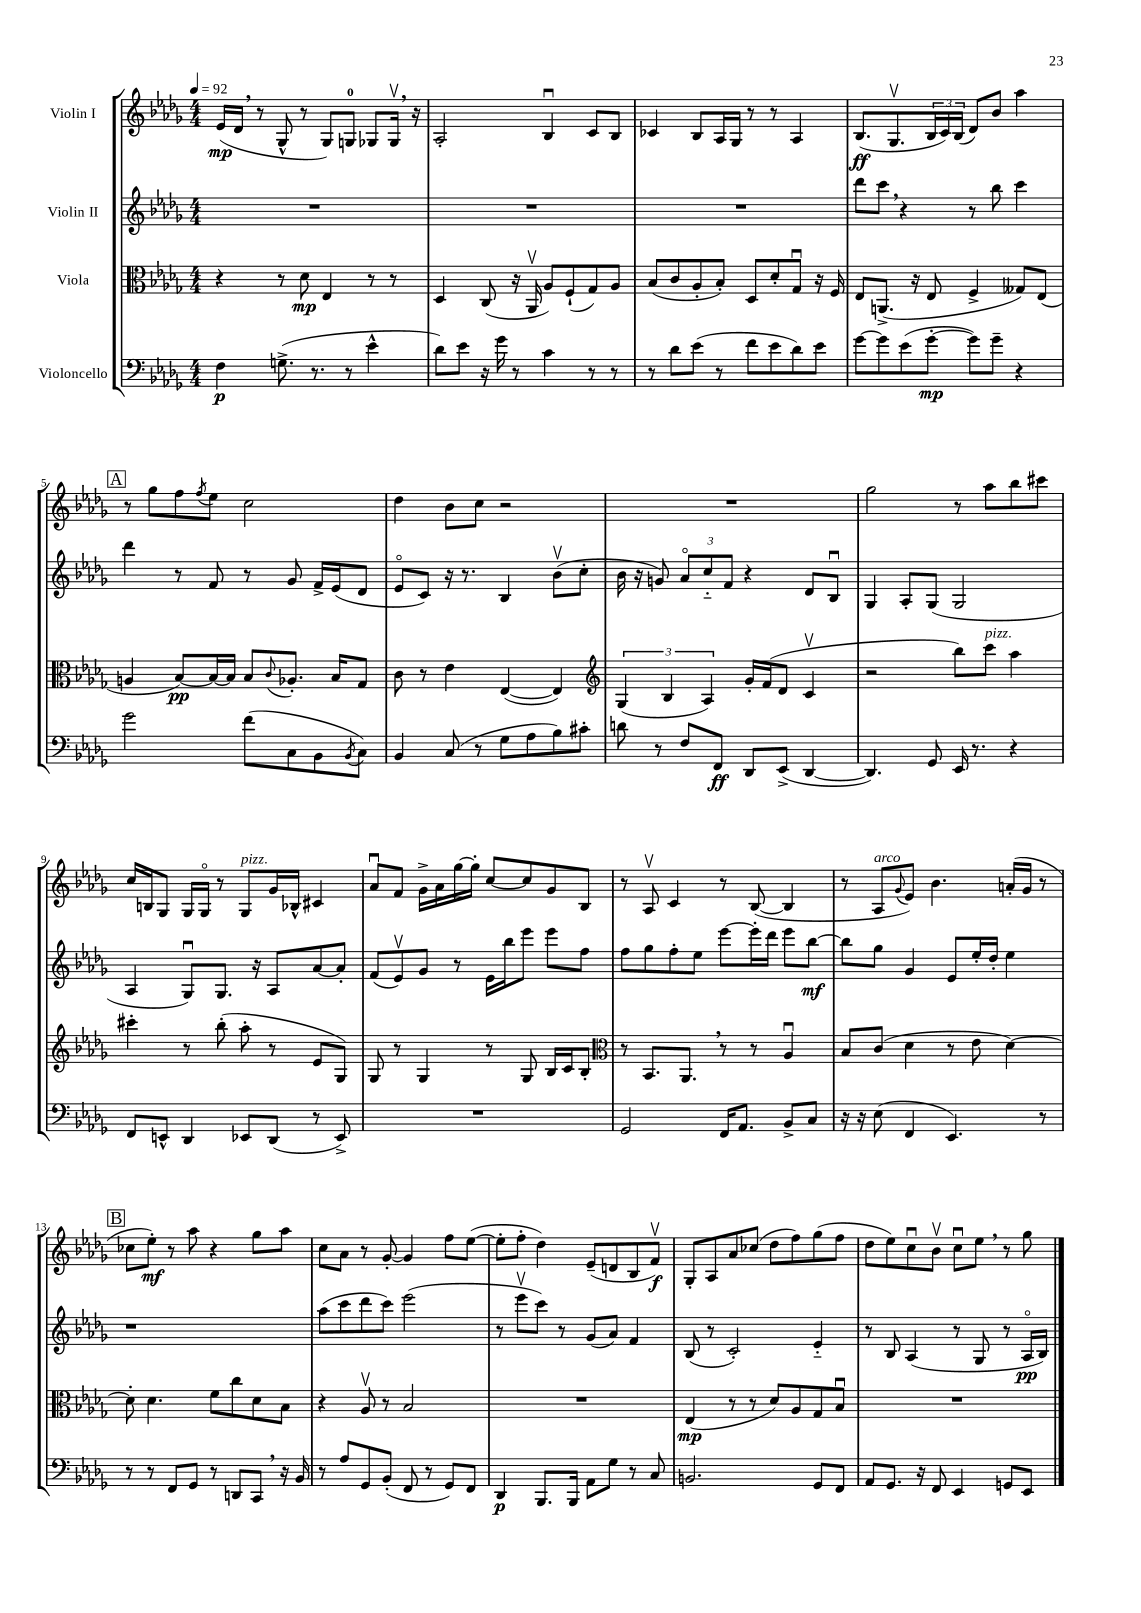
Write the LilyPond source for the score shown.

<<
\new StaffGroup <<
\new Staff = "s0" \with { instrumentName = "Violin I" } {
    \clef treble \key des \major \numericTimeSignature \time 4/4 \tempo 4 = 92
    ees'16\mp( des'16 \breathe r8 ges8-^ r8 ges8) g8-0 ges8 ges16\upbow \breathe r16 |
    aes2-. bes4\downbow c'8 bes8 |
    ces'4 bes8 aes16 ges16 r8 r8 aes4 |
    bes8.\ff( ges8.\upbow \tuplet 3/2 { bes16 c'16) bes16( } des'8) bes'8 aes''4 |
    \mark \markup { \box "A" } r8 ges''8 f''8 \acciaccatura { f''8 } ees''8 c''2 |
    des''4 bes'8 c''8 r2 |
    R1 |
    ges''2 r8 aes''8 bes''8 cis'''8 |
    c''16 b16 ges8 ges16 ges16\flageolet r8 ges8^\markup { \italic "pizz." } ges'16 bes16-^ cis'4 |
    aes'8\downbow f'8 ges'16-> aes'16 ges''16~ ges''16-. c''8~ c''8 ges'8 bes8 |
    r8 aes8\upbow c'4 r8 bes8~( bes4 |
    r8 aes8^\markup { \italic "arco" } \appoggiatura { ges'8 } ees'8) bes'4. a'16-.( ges'16 r8 |
    \mark \markup { \box "B" } ces''8 ees''8-.\mf) r8 aes''8 r4 ges''8 aes''8 |
    c''8 aes'8 r8 ges'8~-. ges'4 f''8 ees''8~( |
    ees''8-. f''8-. des''4) ees'8--( d'8 bes8 f'8\upbow\f) |
    ges8-. aes8 aes'8 ces''8( des''8 f''8) ges''8( f''8 |
    des''8 ees''8) c''8\downbow bes'8\upbow c''8\downbow ees''8 \breathe r8 ges''8 \bar "|." |
}
\new Staff = "s1" \with { instrumentName = "Violin II" } {
    \clef treble \key des \major \numericTimeSignature \time 4/4
    R1 |
    R1 |
    R1 |
    des'''8 c'''8 \breathe r4 r8 bes''8 c'''4 |
    \mark \markup { \box "A" } des'''4 r8 f'8 r8 ges'8 f'16-> ees'16( des'8 |
    ees'8\flageolet c'8) r16 r8. bes4 bes'8\upbow( c''8-. |
    bes'16 r16 g'8) \tuplet 3/2 { aes'8\flageolet c''8-_ f'8 } r4 des'8 bes8\downbow |
    ges4 aes8-. ges8( ges2 |
    aes4 ges8\downbow) ges8. r16 aes8 aes'8~ aes'8-. |
    f'8( ees'8\upbow) ges'8 r8 ees'16 bes''16 ees'''8 ees'''8 f''8 |
    f''8 ges''8 f''8-. ees''8 ees'''8~ ees'''16-. des'''16 ees'''8 bes''8~\mf |
    bes''8 ges''8 ges'4 ees'8 ees''16-. des''16-. ees''4 |
    \mark \markup { \box "B" } r1 |
    aes''8( c'''8 des'''8 c'''8) ees'''2( |
    r8 ees'''8\upbow c'''8) r8 ges'8( aes'8) f'4 |
    bes8( r8 c'2-.) ees'4-_ |
    r8 bes8 aes4( r8 ges8 r8 aes16\flageolet\pp bes16) \bar "|." |
}
\new Staff = "s2" \with { instrumentName = "Viola" } {
    \clef alto \key des \major \numericTimeSignature \time 4/4
    r4 r8 des'8\mp ees4 r8 r8 |
    des4 c8( r16 aes,16\upbow aes8) f8-!( ges8) aes8 |
    bes8( c'8 aes8-. bes8-.) des8 des'8-. ges8\downbow r16 f16 |
    ees8 a,8.->( r16 ees8 f4-> geses8) ees8( |
    \mark \markup { \box "A" } a4 bes8~\pp) bes16~ bes16 bes8 \appoggiatura { c'8 } aes8.-. bes16 ges8 |
    c'8 r8 ees'4 ees4~( ees4) |
    \clef treble \tuplet 3/2 { ges4( bes4 aes4) } ges'16-. f'16( des'8 c'4\upbow |
    r2 bes''8) c'''8^\markup { \italic "pizz." } aes''4 |
    cis'''4-. r8 bes''8-.( aes''8-. r8 ees'8 ges8) |
    ges8 r8 ges4 r8 ges8 bes16 c'16 bes8-. |
    \clef alto r8 bes,8. aes,8. \breathe r8 r8 aes4\downbow |
    bes8 c'8( des'4 r8 ees'8 des'4~) |
    \mark \markup { \box "B" } des'8-. des'4. f'8 c''8 des'8 bes8 |
    r4 aes8\upbow r8 bes2 |
    R1 |
    ees4\mp( r8 r8 des'8) aes8 ges8 bes8\downbow |
    R1 \bar "|." |
}
\new Staff = "s3" \with { instrumentName = "Violoncello" } {
    \clef bass \key des \major \numericTimeSignature \time 4/4
    f4\p g8.->( r8. r8 ees'4-^ |
    des'8) ees'8 r16 ges'16 r8 c'4 r8 r8 |
    r8 des'8 ees'8( r8 f'8 ees'8 des'8) ees'8 |
    ges'8~ ges'8 ees'8( ges'8~-.\mp ges'8) ges'8-- r4 |
    \mark \markup { \box "A" } ges'2 f'8( c8 bes,8 \acciaccatura { bes,8 } c8) |
    bes,4 c8( r8 ges8 aes8 bes8) cis'8-. |
    d'8 r8 f8 f,8\ff des,8 ees,8->( des,4~ |
    des,4.) ges,8 ees,16 r8. r4 |
    f,8 e,8-^ des,4 ees,8 des,8( r8 ees,8->) |
    R1 |
    ges,2 f,16 aes,8. bes,8-> c8 |
    r16 r16 ees8( f,4 ees,4.) r8 |
    \mark \markup { \box "B" } r8 r8 f,8 ges,8 r8 d,8 c,8 \breathe r16 bes,16 |
    r8 aes8 ges,8 bes,8-.( f,8 r8 ges,8) f,8 |
    des,4\p bes,,8. bes,,16 aes,8 ges8 r8 c8 |
    b,2. ges,8 f,8 |
    aes,8 ges,8. r16 f,8 ees,4 g,8 ees,8 \bar "|." |
}
>>
>>
